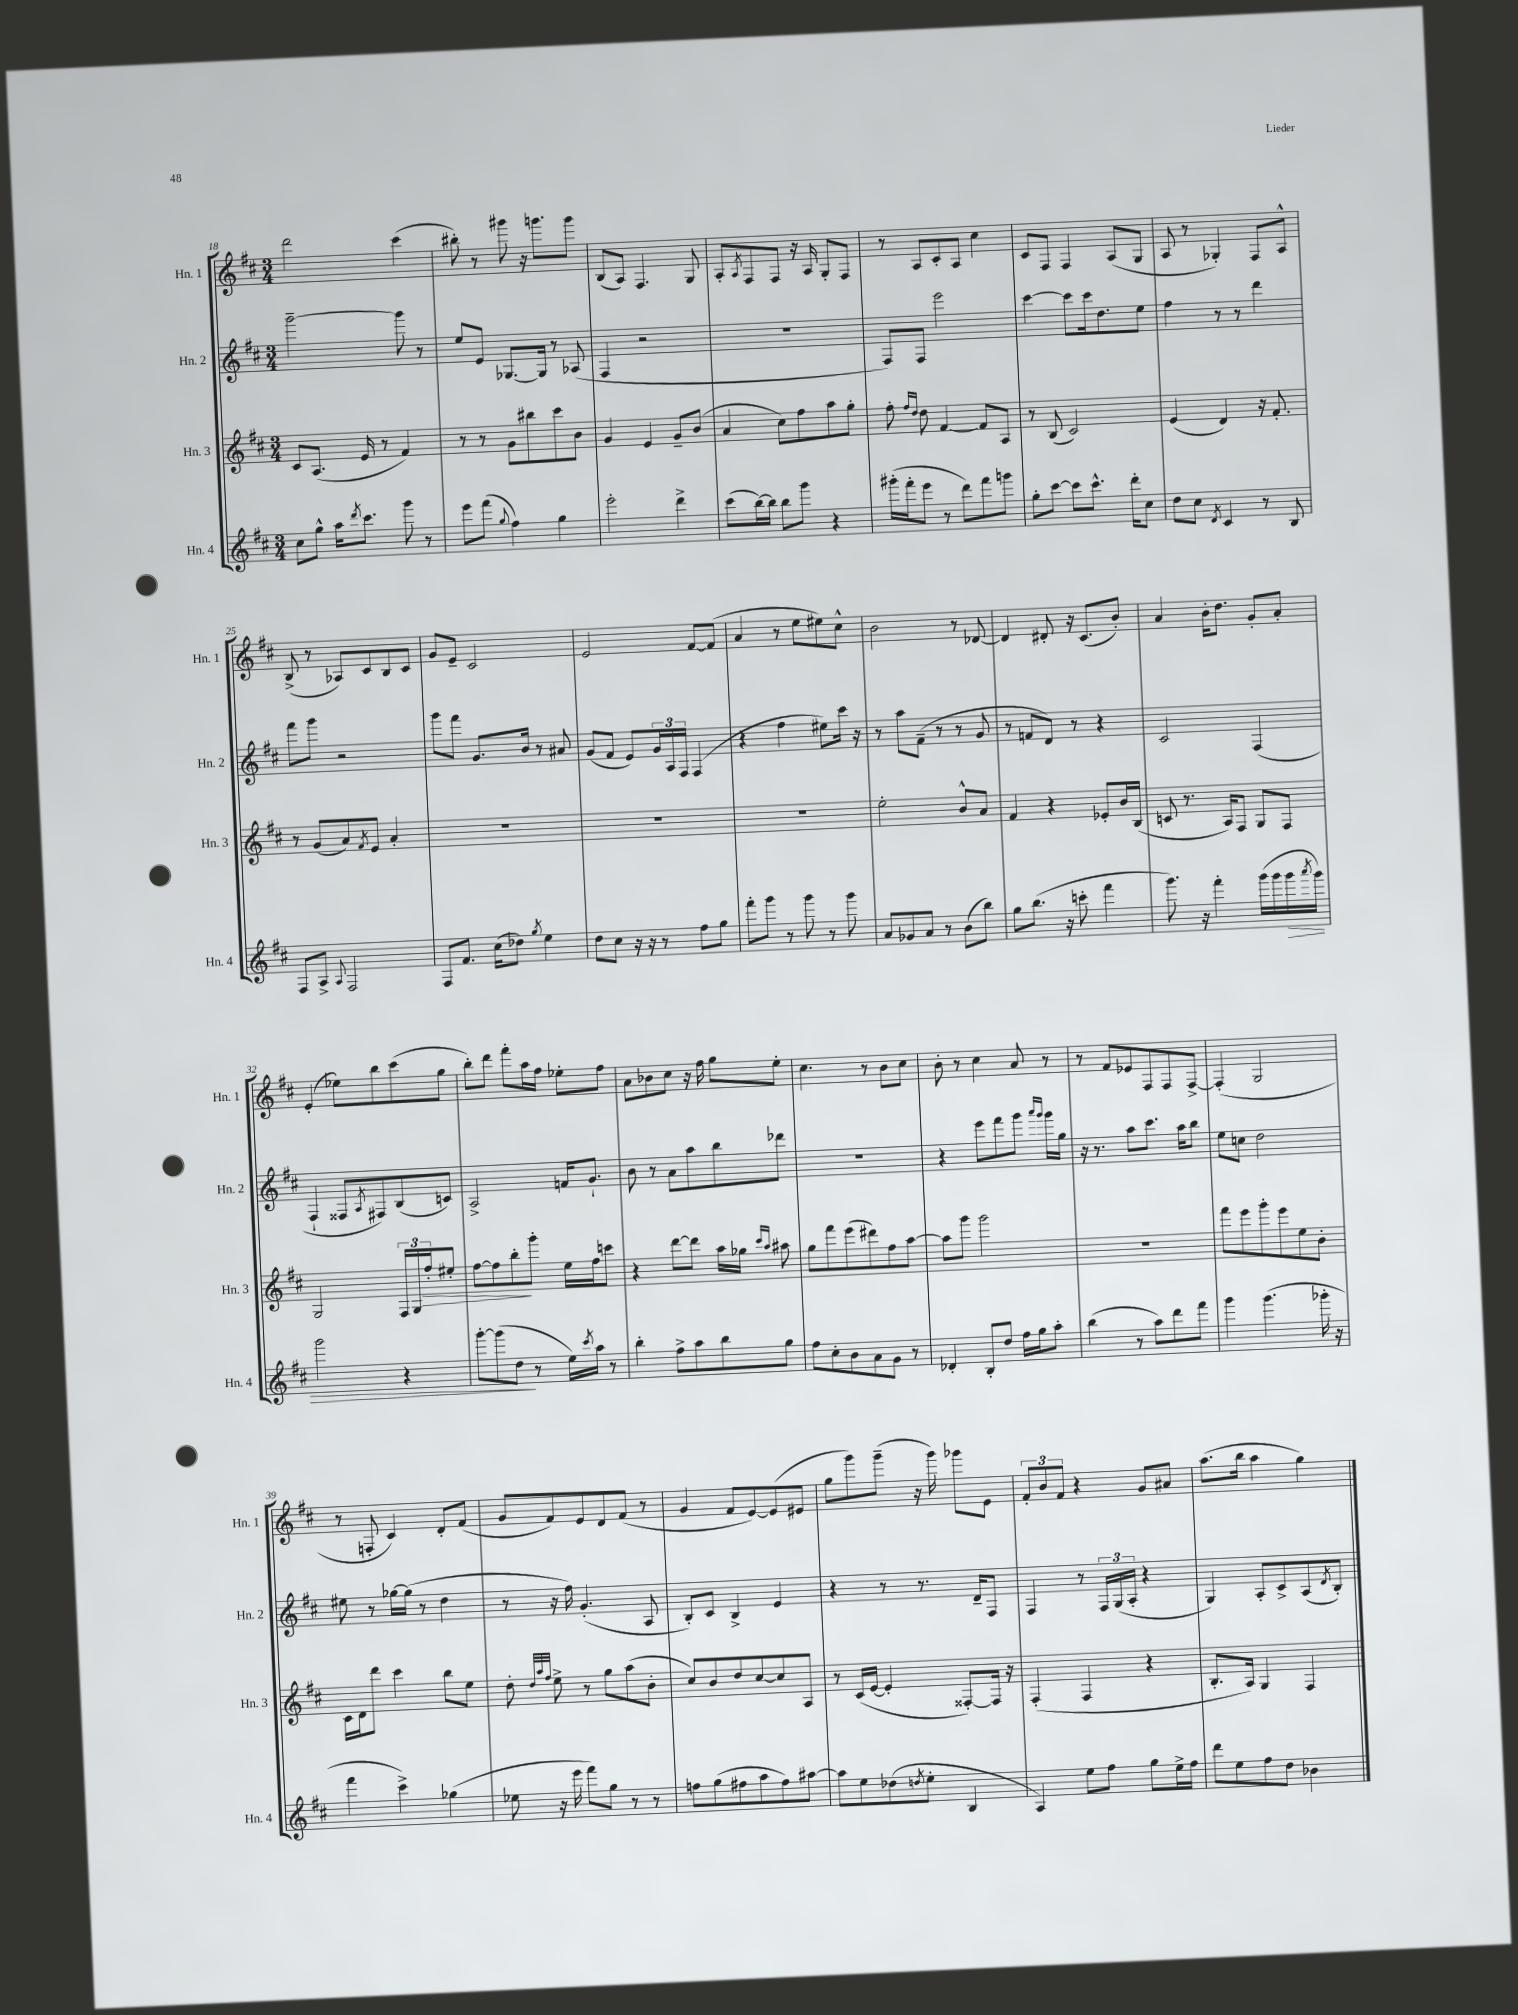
<<
\new StaffGroup <<
\new Staff = "s0" \with { instrumentName = "Hn. 1" shortInstrumentName = "Hn. 1" } {
    \clef treble \key d \major \numericTimeSignature \time 3/4
    d'''2 cis'''4( |
    bis''8-.) r8 gis'''8 r16 g'''8. g'''8 |
    b8( a8) fis4. g8 |
    a8-. \acciaccatura { a8 } fis8 fis8 r16 a16 g8-. fis8 |
    r8 a8 cis'8-. a8 cis''4 |
    cis'8 fis8 fis4 a8( g8 |
    a8 r8 ges4-.) fis8 a8-^ |
    b8->( r8 aes8) cis'8 b8 cis'8 |
    g'8 e'8-- cis'2 |
    e'2 fis'8~ fis'8( |
    a'4 r8 e''8 eis''8) cis''8-^ |
    b'2 r8 des'8~ |
    des'4 dis'8-. r16 cis'8.( b'8-.) |
    a'4 b'16-. d''8. g'8-. a'8-. |
    e'4-.( ees''8) b''8 cis'''8( g''8 |
    b''8-.) d'''8 fis'''8-. a''16 fis''16 ees''8-. fis''8 |
    a'8 bes'8 cis''8 r16 fis''16 g''8 e''8-. |
    cis''4. r8 b'8 cis''8 |
    b'8-. r8 cis''4 a'8 r8 |
    r8 fis'8 ees'8 fis8 fis8 fis8~-> |
    fis4-.( g2 |
    r8 f8-. cis'4) d'8-. fis'8( |
    g'8 fis'8) e'8 d'8 fis'8( r8 |
    g'4 fis'8 e'8~) e'8( eis'8 |
    g''8 g'''8) g'''8--( r16 g'''16) ges'''8 e'8 |
    \tuplet 3/2 { fis'8-. b'8 fis'8 } r4 g'8 ais'8 |
    a''8.( b''16 a''4 g''4) \bar "|." |
}
\new Staff = "s1" \with { instrumentName = "Hn. 2" shortInstrumentName = "Hn. 2" } {
    \clef treble \key d \major \numericTimeSignature \time 3/4
    g'''2~-- g'''8 r8 |
    e''8 e'8 ges8.~ ges16 r8 aes8( |
    fis4 r2 |
    R2. |
    fis8) fis8 e'''2 |
    cis'''4~ cis'''8 cis'''16 d''8. e''8 |
    fis''4 r8 r8 d'''4 |
    fis'''8 g'''8 r2 |
    g'''8 fis'''8 g'8. b'16 r8 ais'8 |
    g'8( fis'8 e'8) \tuplet 3/2 { g'16 a16 fis16 } fis4( |
    r4 fis''4 eis''8) cis'''16 r16 |
    r8 a''8 fis'8--( r8 r8 g'8 |
    r8 f'8 d'8) r8 r4 |
    cis'2 fis4( |
    fis4-! fisis8 \acciaccatura { a8 } fis8) b8( c'8) |
    a2-> f'16 g'8.-! |
    b'8 r8 a'8 a''8 b''8 des'''8 |
    R2. |
    r4 e'''8 fis'''8 g'''8 \grace { a'''16 g'''16 } g'''16 g''16 |
    r16 r8. a''8 cis'''8. a''16 b''8 |
    e''8 c''8 d''2 |
    eis''8 r8 ges''16~ ges''16( r8 d''4 |
    r8 r16 fis''16) g'4.-.( a8 |
    b8-.) cis'8 b4-> e'4 |
    r4 r8 r8. d'16-- fis8 |
    fis4 r8 \tuplet 3/2 { fis16 g16( a16-. } r4 |
    g4) a8-. cis'8-> a8( \acciaccatura { d'8 } b8-.) \bar "|." |
}
\new Staff = "s2" \with { instrumentName = "Hn. 3" shortInstrumentName = "Hn. 3" } {
    \clef treble \key d \major \numericTimeSignature \time 3/4
    cis'8 a8.( e'16 r8 fis'4) |
    r8 r8 g'8 bis''8 cis'''8 b'8 |
    g'4 e'4 g'8-- b'8( |
    a'4 cis''8) fis''8 a''8 g''8-. |
    fis''8-. \grace { fis''16 d''16 } d''8 fis'4~ fis'8 a8 |
    r8 b8( cis'2) |
    e'4( d'4) r16 fis'8.-. |
    r8 g'8( a'8) \acciaccatura { fis'8 } e'8 a'4-. |
    R2. |
    R2. |
    R2. |
    e''2-. b'8-^ a'8 |
    fis'4 r4 ees'8-. b'16 b16( |
    c'8 r8. a16) fis8 g8 fis8 |
    g2 \tuplet 3/2 { fis16 g16 fis''16-.\> } eis''8-. |
    fis''8~ fis''8 b''8-.\! g'''8-. e''16 fis''16 c'''8 |
    r4 d'''8~ d'''8 a''16 ges''16 \grace { cis'''16 a''16 } ais''8 |
    g''8 fis'''8 e'''8( dis'''8) fis''8 a''8~ |
    a''8 g'''8 g'''2 |
    R2. |
    fis'''8 e'''8 g'''8-. e'''8 e''8 b'8-. |
    cis'16 d'16 d'''8 cis'''4 b''8 e''8 |
    d''8-. \grace { d''32 a''32 fis''32 } e''8-> r8 g''8 a''8( b'8-. |
    cis''8) b'8 d''8 cis''8~ cis''8 a8 |
    r8 cis'16( e'16~ e'4-. fisis8~-.) fisis16 r16 |
    fis4-.( fis4 r4 |
    b8.-. a16) g4 fis4 \bar "|." |
}
\new Staff = "s3" \with { instrumentName = "Hn. 4" shortInstrumentName = "Hn. 4" } {
    \clef treble \key d \major \numericTimeSignature \time 3/4
    cis''8 g''8-^ a''16 \acciaccatura { d'''8 } cis'''8. g'''8 r8 |
    e'''8 fis'''8( \appoggiatura { g''8 } fis''4) g''4 |
    e'''2-. d'''4-> |
    cis'''8( b''16~) b''16 b''8 g'''8 r4 |
    gis'''16-.( fis'''16-. e'''8 r8 d'''8) fis'''8 g'''8 |
    g''8-. cis'''8~ cis'''8 cis'''8.-^ d'''16-. cis''8 |
    d''8 cis''8 \acciaccatura { d'8 } cis'4 r8 b8 |
    fis8 a8-> \appoggiatura { a8 } fis2 |
    fis8 fis'8. cis''16( des''8) \acciaccatura { g''8 } e''4 |
    d''8 cis''8 r16 r16 r8 fis''8 g''8 |
    fis'''8-. g'''8 r8 g'''8 r8 g'''8 |
    a'8 ges'8 a'8 r8 b'8( b''8) |
    g''8 b''8.( r16 c'''8-. fis'''4 |
    g'''8.) r16 fis'''4-. g'''16( g'''16 g'''16\> \acciaccatura { a'''8 } g'''16) |
    g'''2 r4 |
    g'''8~-. g'''8( d''8\! r8 e''16) \acciaccatura { cis'''8 } a''16 r8 |
    b''4-. fis''8-> a''8 b''8 g''8 |
    fis''8 cis''8-. b'8 a'8 g'8 r8 |
    des'4-. b8-. d''8 fis''16 g''16 a''8-. |
    b''4( r8 a''8) d'''8 fis'''8 |
    g'''4 g'''4.( ges'''16-. r16 |
    fis'''4 cis'''4->) ges''4( |
    ees''8 r16 e'''16 fis'''8) g''8 r8 r8 |
    f''8 g''8( fis''8 a''8 fis''8) ais''8~ |
    ais''8 e''8 des''8( \acciaccatura { d''8 } e''8-. b4 |
    a4) e''8 fis''8 g''8 e''16-> fis''16 |
    d'''8 e''8 fis''8 d''8 bes'4 \bar "|." |
}
>>
>>
\layout { \context { \Score currentBarNumber = #18 } }
